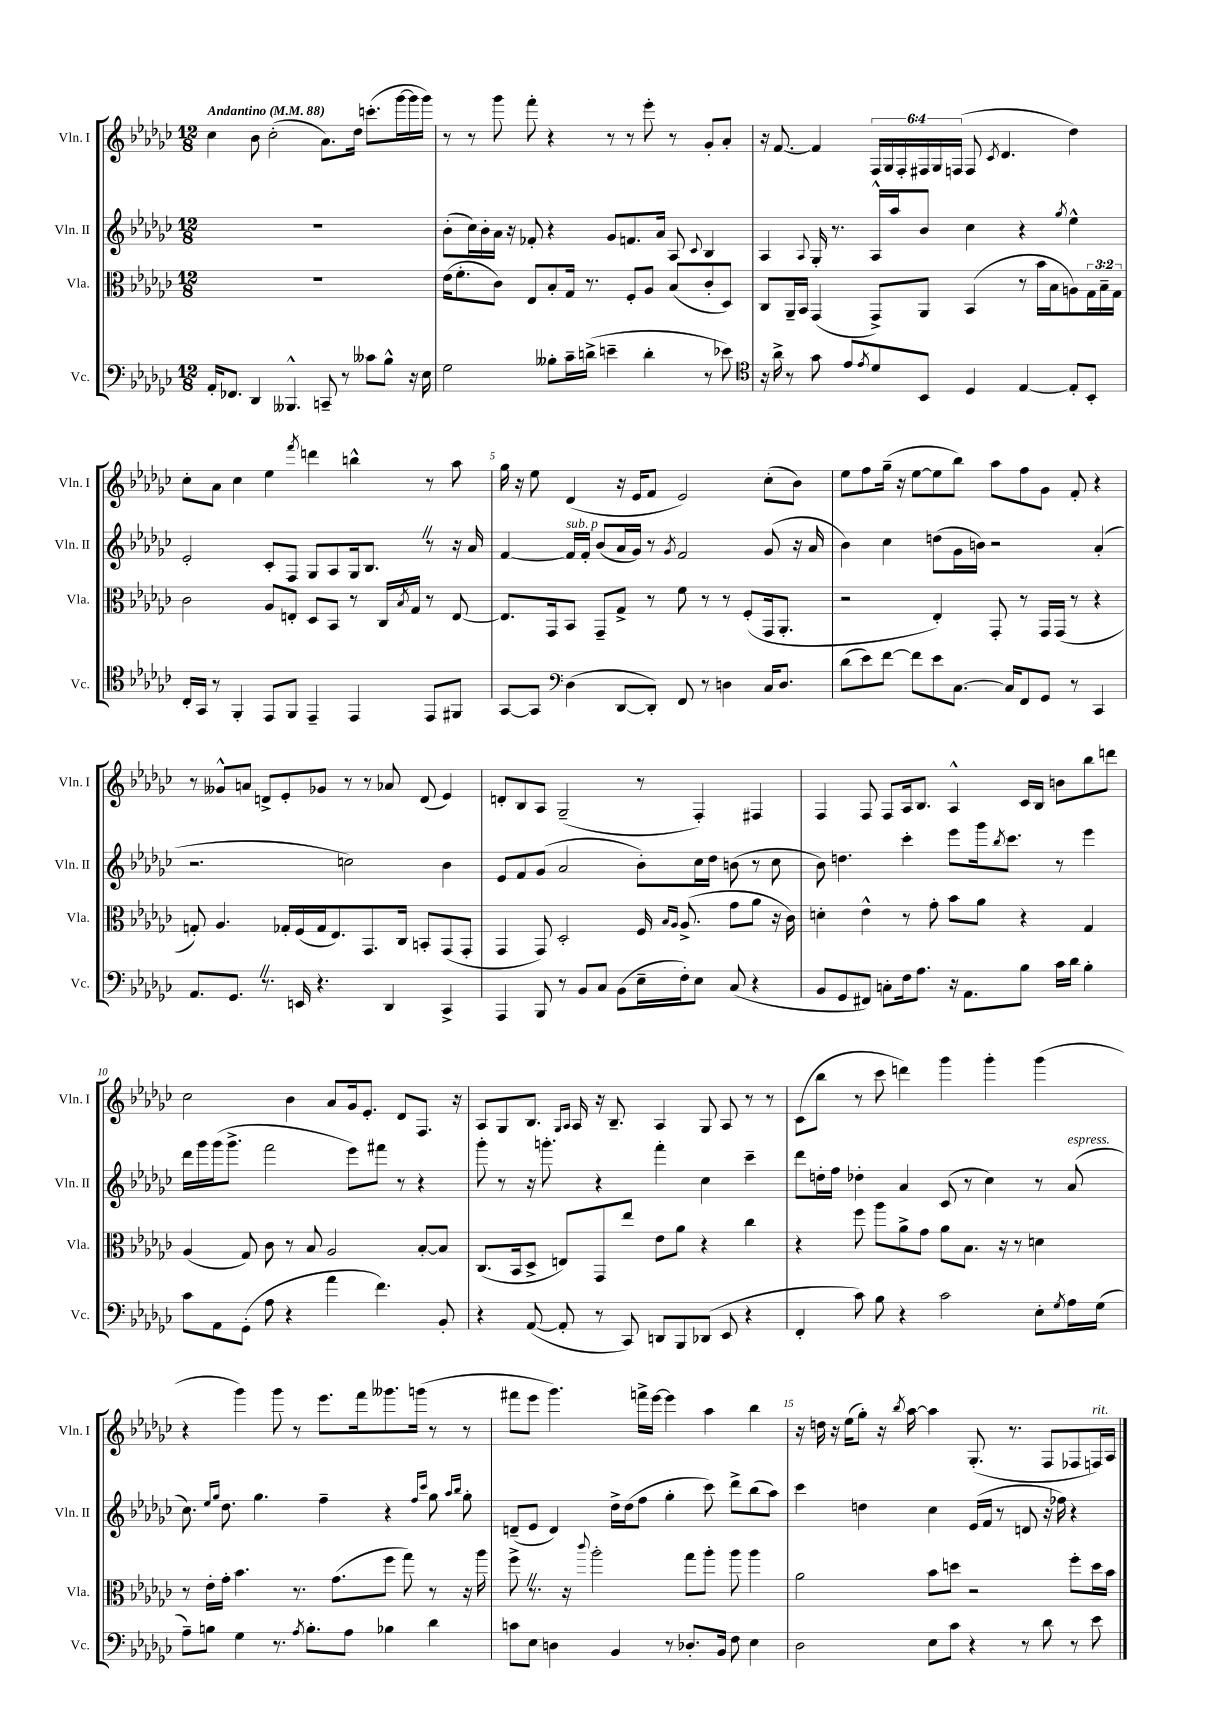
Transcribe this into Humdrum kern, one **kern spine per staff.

**kern	**kern	**kern	**kern
*part4	*part3	*part2	*part1
*staff4	*staff3	*staff2	*staff1
*I"Vc.	*I"Vla.	*I"Vln. II	*I"Vln. I
*I'Vc.	*I'Vla.	*I'Vln. II	*I'Vln. I
*clefF4	*clefC3	*clefG2	*clefG2
*k[b-e-a-d-g-c-]	*k[b-e-a-d-g-c-]	*k[b-e-a-d-g-c-]	*k[b-e-a-d-g-c-]
*M12/8	*M12/8	*M12/8	*M12/8
*MM88	*MM88	*MM88	*MM88
=1	=1	=1	=1
!	!	!	!LO:TX:a:B:t=Andantino
16AA-'/KL	1.r	1.r	4cc-\
8.FF-X/J	.	.	.
4DD-/	.	.	8b-\
.	.	.	(2cc-'\
4.BBB--X^^/	.	.	.
8CCn~/	.	.	8.a-\L)
8r	.	.	.
.	.	.	16dd-\Jk
8c--X\L	.	.	(8.cccn'\L
8B-^^\J	.	.	.
.	.	.	[16ggg-\L
16r	.	.	16ggg-\]
16E-\	.	.	16ggg-\JJ)
=2	=2	=2	=2
2G-\	(16e-\KL	(8b-'\L	8r
.	8.f'\	.	.
.	.	16cc-\L)	8r
.	.	16b-'\	.
.	8c-\J)	16a-\JJ	8ggg-\
.	.	16r	.
.	8E-/L	8f-X'/	8fff'\
8B--X'\L	8B-'/	4r	4r
16c-~\L	16G-/Jk	.	.
(16dn^\JJ	8.r	.	.
4en~\	.	8g-/L	8r
.	8F'/L	8.fn/	8r
4d'\	8A-/J	.	8eee-'\
.	.	16a-/Jk	.
.	(8B-/L	8A-/	8r
.	.	8qqc-/	.
8r	8c-'/	4B-/	8g-'/L
8e-X\)	8D-/J)	.	8a-'/J
=3	=3	=3	=3
*clefC4	*	*	*
16r	8C-/L	4A-/	16r
16a-^\	.	.	[8.f/
8r	16AA-~/L	.	.
.	16BB-/JJ	.	.
.	.	8qqA-/	.
8g-\	(4GG-/	16G-'/	4f/]
.	.	8.r	.
8e-/L	.	.	.
8qe-/	.	.	.
8d-/	8GG-^/L)	16A-^^/LL	24F/LL
.	.	.	24G-/
.	.	16aa-/J	.
.	.	.	24F'/
8BB-/J	8AA-/J	8b-/J	24F#X/
.	.	.	24G-/
.	.	.	(24Fn/JJ
4D-/	(4BB-/	4cc-\	8F/
.	.	.	8qc-/
.	.	.	4.d-/
[4E-/	8r	4r	.
.	16b-\LL	.	.
.	16B-\J	.	.
.	.	8qgg-/	.
8E-'/L]	8An\)	4ee-^^\	4dd-\)
8BB-'/J	24G-\L	.	.
.	24B-~\	.	.
.	24G-\JJ	.	.
!!LO:LB:g=z
=4	=4	=4	=4
16C-'/LL	2c-\	2e-'/	8cc-'\L
16GG-/JJ	.	.	.
8r	.	.	8a-\J
4FF'/	.	.	4cc-\
8EE-/L	8A-/L	8c-'/L	4ee-\
8FF/J	8En'/J	8F/J	.
.	.	.	8qfff/
4EE-~/	8D-/L	8G-/L	4dddn\
.	8BB-/J	8A-/	.
4EE-/	8r	16G-/k	4bbn^^\
.	.	8.B-Z/J	.
.	16C-/LL	.	.
.	8qB-/	.	.
.	16G-/JJ	.	.
8EE-/L	8r	8r	8r
8FF#X/J	[8E/	16r	8aa-\
.	.	16a-/	.
=5	=5	=5	=5
[8GG-/L	8.E/L]	[4f/	16gg-\
.	.	.	16r
8GG-/J]	.	.	8ee-\
.	16GG-/k	.	.
*clefF4	*	*	*
!	!	!LO:TX:a:i:t=sub. p	!
(4D-\	8BB-/J	16f/LL]	(4d-/
.	.	16f'/JJ	.
.	8GG-~/L	(8b-/L	.
[8DD-/L	8G-^/J	16a-/L	16r
.	.	16g-/JJ)	16e-/KL
8DD-'/J])	8r	8r	8f/J
.	.	8qg-/	.
8FF/	8f\	2f/	2e-/)
8r	8r	.	.
4Dn\	8r	.	.
.	(8F'/L	.	.
16C-/KL	16GG-/k	(8g-/	(8cc-'\L
8.D/J	8.AA-'/J	.	.
.	.	16r	8b-\J)
.	.	16a-/	.
=6	=6	=6	=6
(8d-\L	2r	4b-\)	8ee-\L
8e-\)	.	.	8ff\
[8f\J	.	4cc-\	(16gg-~\Jk
.	.	.	16r
8f\L]	.	.	[8ee-\L
8e-\	4E-'/)	(8ddn\L	8ee-\]
[8.C-\J	.	16g-\L	8bb-\J)
.	.	16bn\JJ)	.
.	8GG-'/	2r	8aa-\L
16C-/KL]	.	.	.
8FF/	8r	.	8ff\
8GG-/J	16GG-/LL	.	8g-\J
.	(16GG-/JJ	.	.
8r	8r	.	8f'/
4CC-/	4r	(4a-'/	4r
!!LO:LB:g=z
=7	=7	=7	=7
8.AA-/L	8Gn'/)	2.r	8r
.	4.A-/	.	8g--X^^/L
8.GG-Z/J	.	.	.
.	.	.	8an/J
8.r	.	.	8dn^/L
.	16G-X'/LL	.	8e-'/
16EEn/	(16F/	.	.
4.r	16G-/J	.	8g-X/J
.	8.E-/)	.	.
.	.	2ccn\)	8r
.	8.GG-/	.	8r
4DD-/	.	.	8a-X/
.	16C-/Jk	.	.
.	8BBn'/L	.	(8d/
4CC-^/	(8GG-/	4b-\	4e-/)
.	8GG-'/J	.	.
=8	=8	=8	=8
4AAA-/	4GG-/	8e-/L	8dn'/L
.	.	8f/	8B-/
8BBB-/	8GG-/)	(8g-/J	8A-/J
8r	2D-'/	2a-/	(2G-~/
8BB-/L	.	.	.
8C-/J	.	.	.
(8BB-\L	.	.	.
16E-~\L	16F/	8b-'\L)	8r
.	16qqB-/LL	.	.
.	16qqA-/JJ	.	.
16F'\J)	(8.A-^/	.	.
8E-\J	.	16cc-\L	4F'/)
.	.	16dd-\JJ	.
(8C-/	8g-\L	(8bn\	.
4r	8a-\J	8r	4F#X/
.	16r	8cc-\	.
.	16c-\)	.	.
=9	=9	=9	=9
8BB-/L	4dn'\	8b-\)	4F/
8GG-/	.	4.ddn\	.
8FF#X/J)	4e-^^\	.	8F/
8Cn'\L	.	.	8F/L
16F\k	8r	4ccc-'\	16A-/k
8.A-\J	.	.	8.B-/J
.	8g-'\	.	.
16r	8b-\L	8eee-\L	4A-^^/
8.AA-\L	.	.	.
.	8a-\J	16ggg-\k	.
.	.	8qbb-/	.
.	.	8.ccc-\J	.
8B-\J	4r	.	16c-/LL
.	.	.	16B-/JJ
16c-\LL	.	8r	8bn\L
16d-\JJ	.	.	.
4B-'\	4G-/	4eee-\	8bb-\
.	.	.	8dddn\J
!!LO:LB:g=z
=10	=10	=10	=10
8c-\L	(4A-/	16ddd-\LL	2cc-\
.	.	16ggg-\	.
8AA-\	.	(16ggg-\J	.
.	.	8.ggg-^\J	.
(8GG-'\J	8G-/)	.	.
8A-\	8c-\	2fff\	.
4r	8r	.	4b-\
.	8B-/	.	.
4a-\	2A-/	.	8a-/L
.	.	8eee-\L)	16g-/k
.	.	.	8.e-'/J
4.f\)	.	8fff#X\J	.
.	.	8r	8d-/L
.	[8B-'/L	4r	8.F/J
8BB-'/	8B-/J]	.	.
.	.	.	16r
=11	=11	=11	=11
4r	(8.C-/L	8ggg-'\	8A-/L
.	.	8r	8G-/
.	16BB-/k	.	.
([8AA-/	8D-^/J	16r	8.B-/J
.	.	8.gggn'\	.
8AA-'/]	8En/L)	.	.
.	.	.	16qqG-/LL
.	.	.	16qqA-/JJ
.	.	.	16A-/
8r	8GG-/	4r	16r
.	.	.	8.B-~/
8CC-/)	8ee-/J	.	.
8DDn/L	8e-\L	4fff'\	4A-/
8BBB-/	8a-\J	.	.
(8DD-X/J	4r	4cc-\	8G-/
8EE-/	.	.	8A-/
4r	4cc-\	4ccc-~\	8r
.	.	.	8r
=12	=12	=12	=12
4FF'/	4r	8ddd-\L	(8c-\L
.	.	16ddn'\L	8bb-\J
.	.	16ff\JJ	.
8c-\)	8ff\	4dd-X'\	8r
8B-\	8aa-\L	.	8ccc-\
4r	8a-^\	4a-/	4dddn\)
.	8g-\J	.	.
2c-\	8a-\L	(8c-/	4ggg-\
.	8.B-\J	8r	.
.	.	4cc-\)	4ggg-'\
.	16r	.	.
.	8r	.	.
8E-'\L	4dn\	8r	(4ggg-\
8qG-/	.	.	.
!	!	!LO:TX:a:i:t=espress.	!
16A-\L	.	(8a-/	.
(16G-\JJ	.	.	.
!!LO:LB:g=z
=13	=13	=13	=13
8A-~\L)	8r	8.cc-\)	4r
8Bn\J	16e-'\LL	.	.
.	.	16qqee-/LL	.
.	.	16qqgg-/JJ	.
.	16g-'\JJ	8.dd-\	.
4G-\	4.b-\	.	4ggg-\)
.	.	4.gg-\	.
8.r	.	.	8ggg-\
.	8.r	.	8r
8qA-/	.	.	.
8.B'\L	.	.	.
.	.	4ff~\	8.eee-\L
.	(8.g-\L	.	.
8A-\J	.	.	.
.	.	.	16fff\k
4B-X\	8ff\J	4r	8.ggg--X\
.	8gg-\)	.	.
.	.	.	(16gggn\Jk
.	.	16qqff/LL	.
.	.	16qqccc-/JJ	.
4d-\	8r	8gg-\	8r
.	.	16qqaa-/LL	.
.	.	16qqbb-/JJ	.
.	16r	8gg-'\	8r
.	16aa-\	.	.
=14	=14	=14	=14
8cn\L	8ff^Z\	(8dn~/L	8fff#X\L
8E-\J	8.r	8e-/J	8eee-\J
4Dn\	.	4d/)	4.ggg-\)
.	16r	.	.
.	8qqccc-/	.	.
.	2aa-'\	.	.
4BB-/	.	16dd-^\LL	.
.	.	(16dd-\J	.
.	.	8ff\J	16fffn^\LL
.	.	.	[16eee-\JJ
8r	.	4gg-'\	4eee-\]
8.D-X'/L	8gg-\L	.	.
.	8aa-'\J	8ccc-\)	4aa-\
16BB-/Jk	.	.	.
8F\	8aa-\	8ddd-^\L	.
4E-\	4aa-\	(8bb-\	4bb-\
.	.	8aa-\J)	.
=15	=15	=15	=15
2D-\	2a-\	4ccc-\	16r
.	.	.	16ddn\
.	.	.	16r
.	.	.	(16ee-\KL
.	.	4ddn\	8gg-'\J)
.	.	.	16r
.	.	.	8qbb-/
.	.	.	[16aa-\
8E-\L	8b-\L	4cc-\	4aa-\]
8c-\J	8ddn\J	.	.
4r	2r	(16e-/LL	(8.G-'/
.	.	16f/JJ	.
.	.	8r	.
.	.	.	8.r
8r	.	8dn/	.
8d-\	.	16r	8F/L
.	.	16ff-X\)	.
8r	8ff'\L	4r	8F-X/
!	!	!	!LO:TX:a:i:t=rit.
8e-\	16dd\L	.	16Fn/L)
.	16b-\JJ	.	16A-/JJ
==	==	==	==
*-	*-	*-	*-
